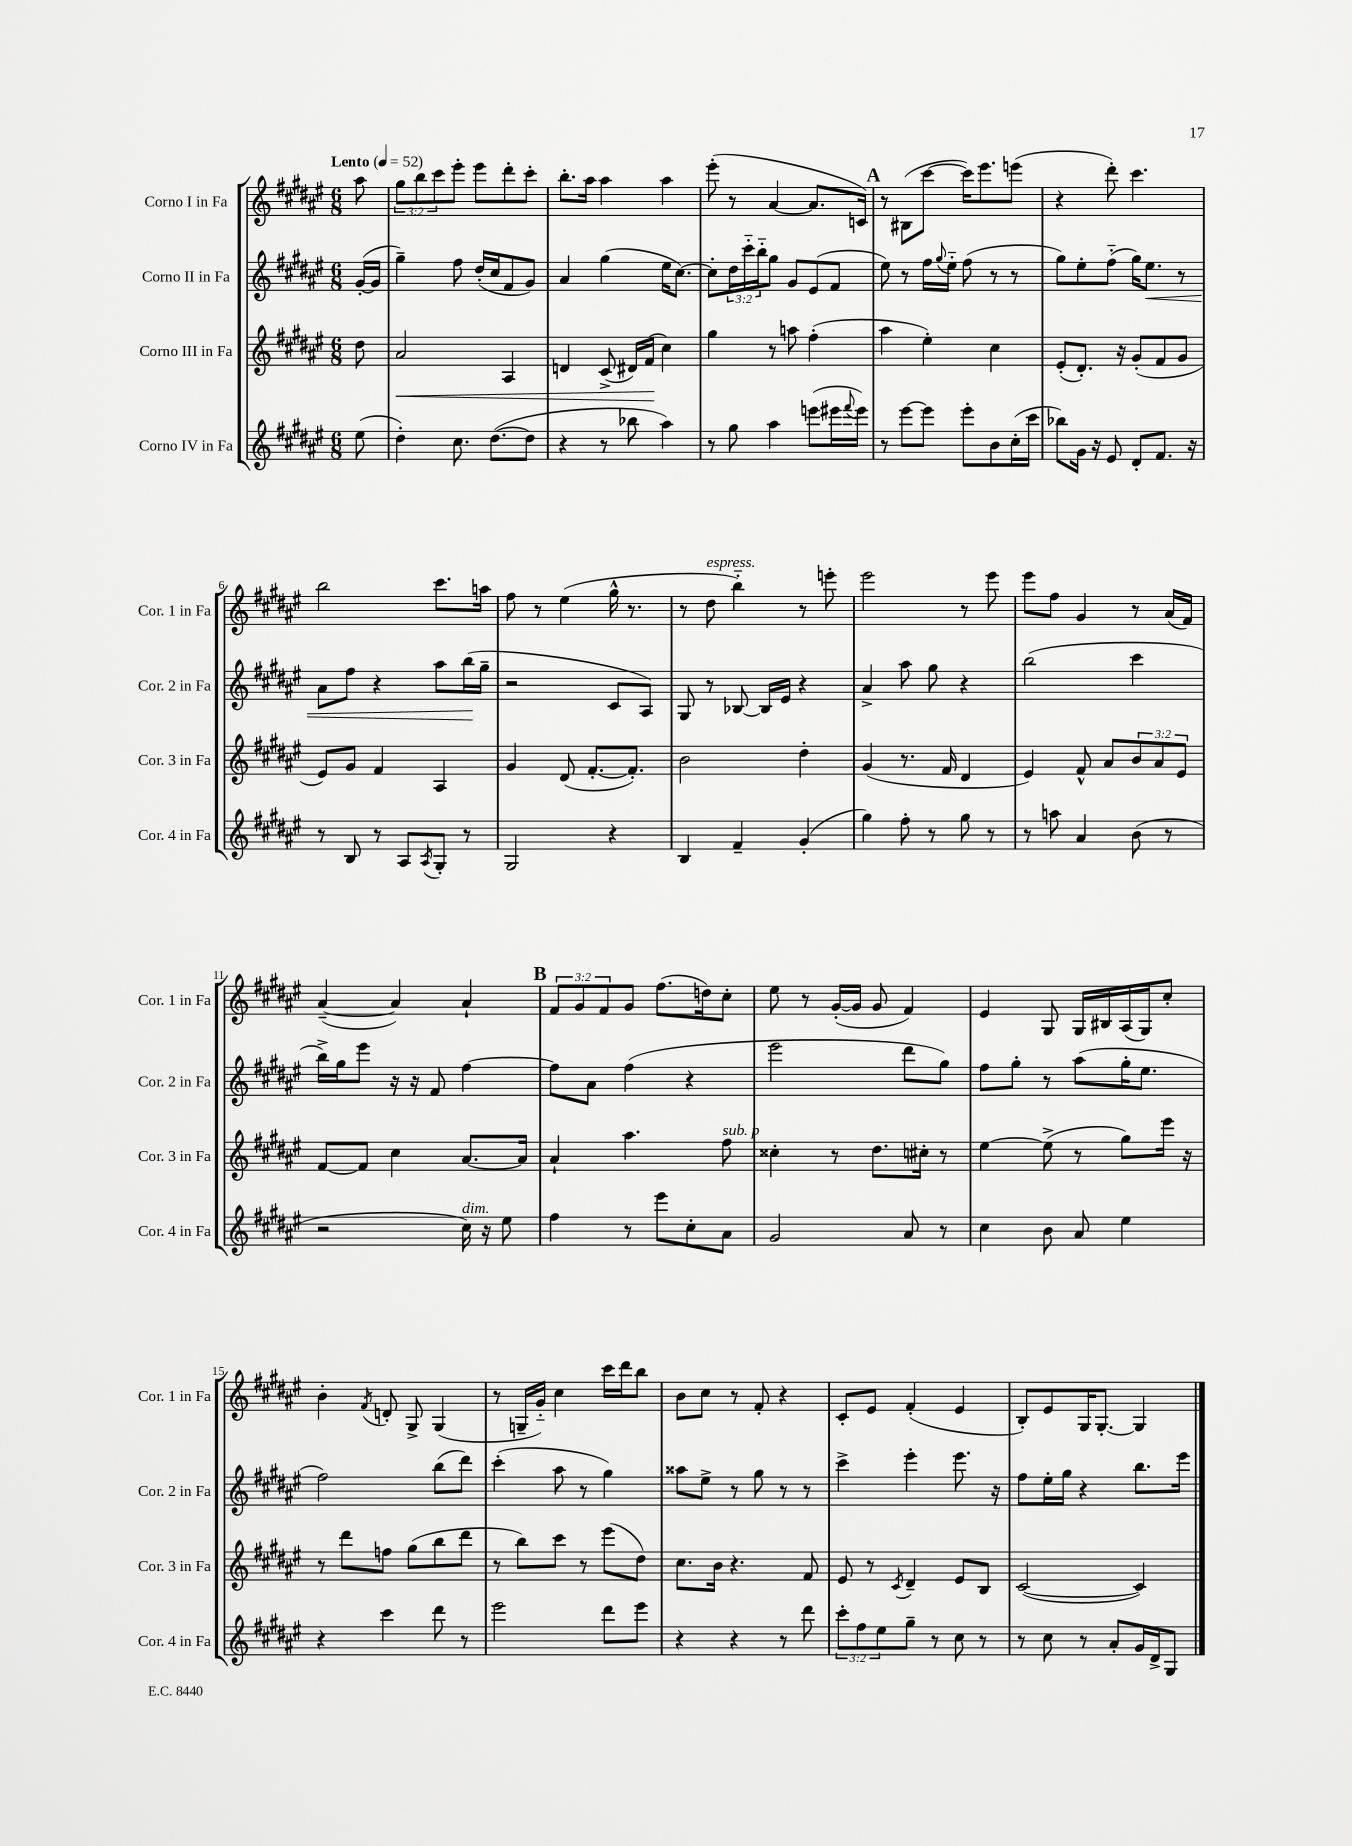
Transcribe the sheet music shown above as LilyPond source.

<<
\new StaffGroup <<
\new Staff = "s0" \with { instrumentName = "Corno I in Fa" shortInstrumentName = "Cor. 1 in Fa" } {
    \clef treble \key fis \major \numericTimeSignature \time 6/8 \override Staff.TupletNumber.text = #tuplet-number::calc-fraction-text \partial 8 \tempo "Lento" 4 = 52
    ais''8 |
    \tuplet 3/2 { gis''8 b''8 cis'''8 } eis'''8-. eis'''8 dis'''8-. cis'''8-. |
    b''8.-. ais''16 ais''4 ais''4 |
    eis'''8-.( r8 ais'4~ ais'8. c'16) |
    \mark \markup { \bold "A" } r8 bis8( cis'''8~ cis'''16) eis'''8. e'''8( |
    r4 dis'''8-.) cis'''4. |
    b''2 cis'''8. a''16 |
    fis''8 r8 eis''4( gis''16-^ r8. |
    r8 dis''8^\markup { \italic "espress." } b''4-_) r8 e'''8-. |
    eis'''2 r8 eis'''8 |
    eis'''8 fis''8 gis'4 r8 ais'16( fis'16) |
    ais'4~--( ais'4) ais'4-! |
    \mark \markup { \bold "B" } \tuplet 3/2 { fis'8 gis'8 fis'8 } gis'8 fis''8.( d''16) cis''8-. |
    eis''8 r8 gis'16~-.( gis'16 gis'8 fis'4) |
    eis'4 gis8 gis16 bis16 ais16( gis16) cis''8-. |
    b'4-. \acciaccatura { fis'8 } d'8-. gis8-> gis4( |
    r8 g16-- gis'16-_) cis''4 cis'''16 dis'''16 b''8 |
    b'8 cis''8 r8 fis'8-. r4 |
    cis'8-. eis'8 fis'4-.( eis'4 |
    b8-.) eis'8 gis16 gis8.~-. gis4 \bar "|." |
}
\new Staff = "s1" \with { instrumentName = "Corno II in Fa" shortInstrumentName = "Cor. 2 in Fa" } {
    \clef treble \key fis \major \numericTimeSignature \time 6/8 \override Staff.TupletNumber.text = #tuplet-number::calc-fraction-text \partial 8
    gis'16~-.( gis'16 |
    gis''4--) fis''8 dis''16-.( cis''16 fis'8 gis'8) |
    ais'4 gis''4( eis''16 cis''8.~) |
    cis''8-. \tuplet 3/2 { dis''16 cis'''16-_ b''16-_ } gis''8 gis'8 eis'8( fis'8 |
    \mark \markup { \bold "A" } eis''8) r8 fis''16 \appoggiatura { gis''8 } eis''16-_ fis''8( r8 r8 |
    gis''8) eis''8-. fis''8-_( gis''16) eis''8.\< r8 |
    ais'8 fis''8 r4 ais''8 b''16\!( gis''16-- |
    r2 cis'8 ais8) |
    gis8 r8 bes8~ bes16 eis'16 r4 |
    ais'4-> ais''8 gis''8 r4 |
    b''2( cis'''4 |
    b''16->) gis''16 eis'''8 r16 r16 fis'8 fis''4~ |
    \mark \markup { \bold "B" } fis''8 ais'8 fis''4( r4 |
    eis'''2 dis'''8 gis''8) |
    fis''8 gis''8-. r8 ais''8( gis''16-. eis''8. |
    fis''2) b''8( dis'''8) |
    cis'''4-.( ais''8 r8 gis''4) |
    aisis''8 eis''8-> r8 gis''8 r8 r8 |
    cis'''4-> eis'''4-. eis'''8. r16 |
    fis''8 eis''16-. gis''16 r4 b''8. eis'''16 \bar "|." |
}
\new Staff = "s2" \with { instrumentName = "Corno III in Fa" shortInstrumentName = "Cor. 3 in Fa" } {
    \clef treble \key fis \major \numericTimeSignature \time 6/8 \override Staff.TupletNumber.text = #tuplet-number::calc-fraction-text \partial 8
    dis''8 |
    ais'2\< ais4 |
    d'4 cis'8->( dis'16) fis'16\!( cis''4) |
    gis''4 r8 a''8 fis''4-.( |
    \mark \markup { \bold "A" } ais''4 eis''4-.) cis''4 |
    eis'8-.( dis'8.-.) r16 gis'8-.( fis'8 gis'8 |
    eis'8) gis'8 fis'4 ais4 |
    gis'4 dis'8( fis'8.~-. fis'8.-.) |
    b'2 dis''4-. |
    gis'4( r8. fis'16 dis'4 |
    eis'4) fis'8-^ ais'8 \tuplet 3/2 { b'8 ais'8 eis'8 } |
    fis'8~ fis'8 cis''4 ais'8.~ ais'16 |
    \mark \markup { \bold "B" } ais'4-! ais''4. fis''8^\markup { \italic "sub. p" } |
    cisis''4-. r8 dis''8. cis''16-. r8 |
    eis''4~ eis''8->( r8 gis''8) eis'''16 r16 |
    r8 dis'''8 f''8 gis''8( b''8 dis'''8 |
    r8 b''8) cis'''8 r8 eis'''8( dis''8) |
    cis''8. b'16 r4. fis'8 |
    eis'8 r8 \acciaccatura { cis'8 } dis'4-- eis'8 b8 |
    cis'2~( cis'4) \bar "|." |
}
\new Staff = "s3" \with { instrumentName = "Corno IV in Fa" shortInstrumentName = "Cor. 4 in Fa" } {
    \clef treble \key fis \major \numericTimeSignature \time 6/8 \override Staff.TupletNumber.text = #tuplet-number::calc-fraction-text \partial 8
    eis''8( |
    dis''4-.) cis''8. dis''8.~( dis''8 |
    r4 r8 bes''8 ais''4) |
    r8 gis''8 ais''4 e'''8( eis'''16 \appoggiatura { fis'''8 } eis'''16) |
    \mark \markup { \bold "A" } r8 eis'''8~ eis'''8 eis'''8-. b'8 cis''16-.( cis'''16 |
    bes''8) gis'16 r16 eis'8 dis'8-. fis'8. r16 |
    r8 b8 r8 ais8 \acciaccatura { ais8 } gis8-. r8 |
    gis2 r4 |
    b4 fis'4-- gis'4-.( |
    gis''4) fis''8-. r8 gis''8 r8 |
    r8 a''8 ais'4 b'8( r8 |
    r2 cis''16^\markup { \italic "dim." }) r16 eis''8 |
    \mark \markup { \bold "B" } fis''4 r8 eis'''8 cis''8-. ais'8 |
    gis'2 ais'8 r8 |
    cis''4 b'8 ais'8 eis''4 |
    r4 cis'''4 dis'''8 r8 |
    eis'''2 dis'''8 eis'''8 |
    r4 r4 r8 dis'''8 |
    \tuplet 3/2 { cis'''8-. fis''8 eis''8 } gis''8-- r8 cis''8 r8 |
    r8 cis''8 r8 ais'8-. gis'16 dis'16-> gis8 \bar "|." |
}
>>
>>
